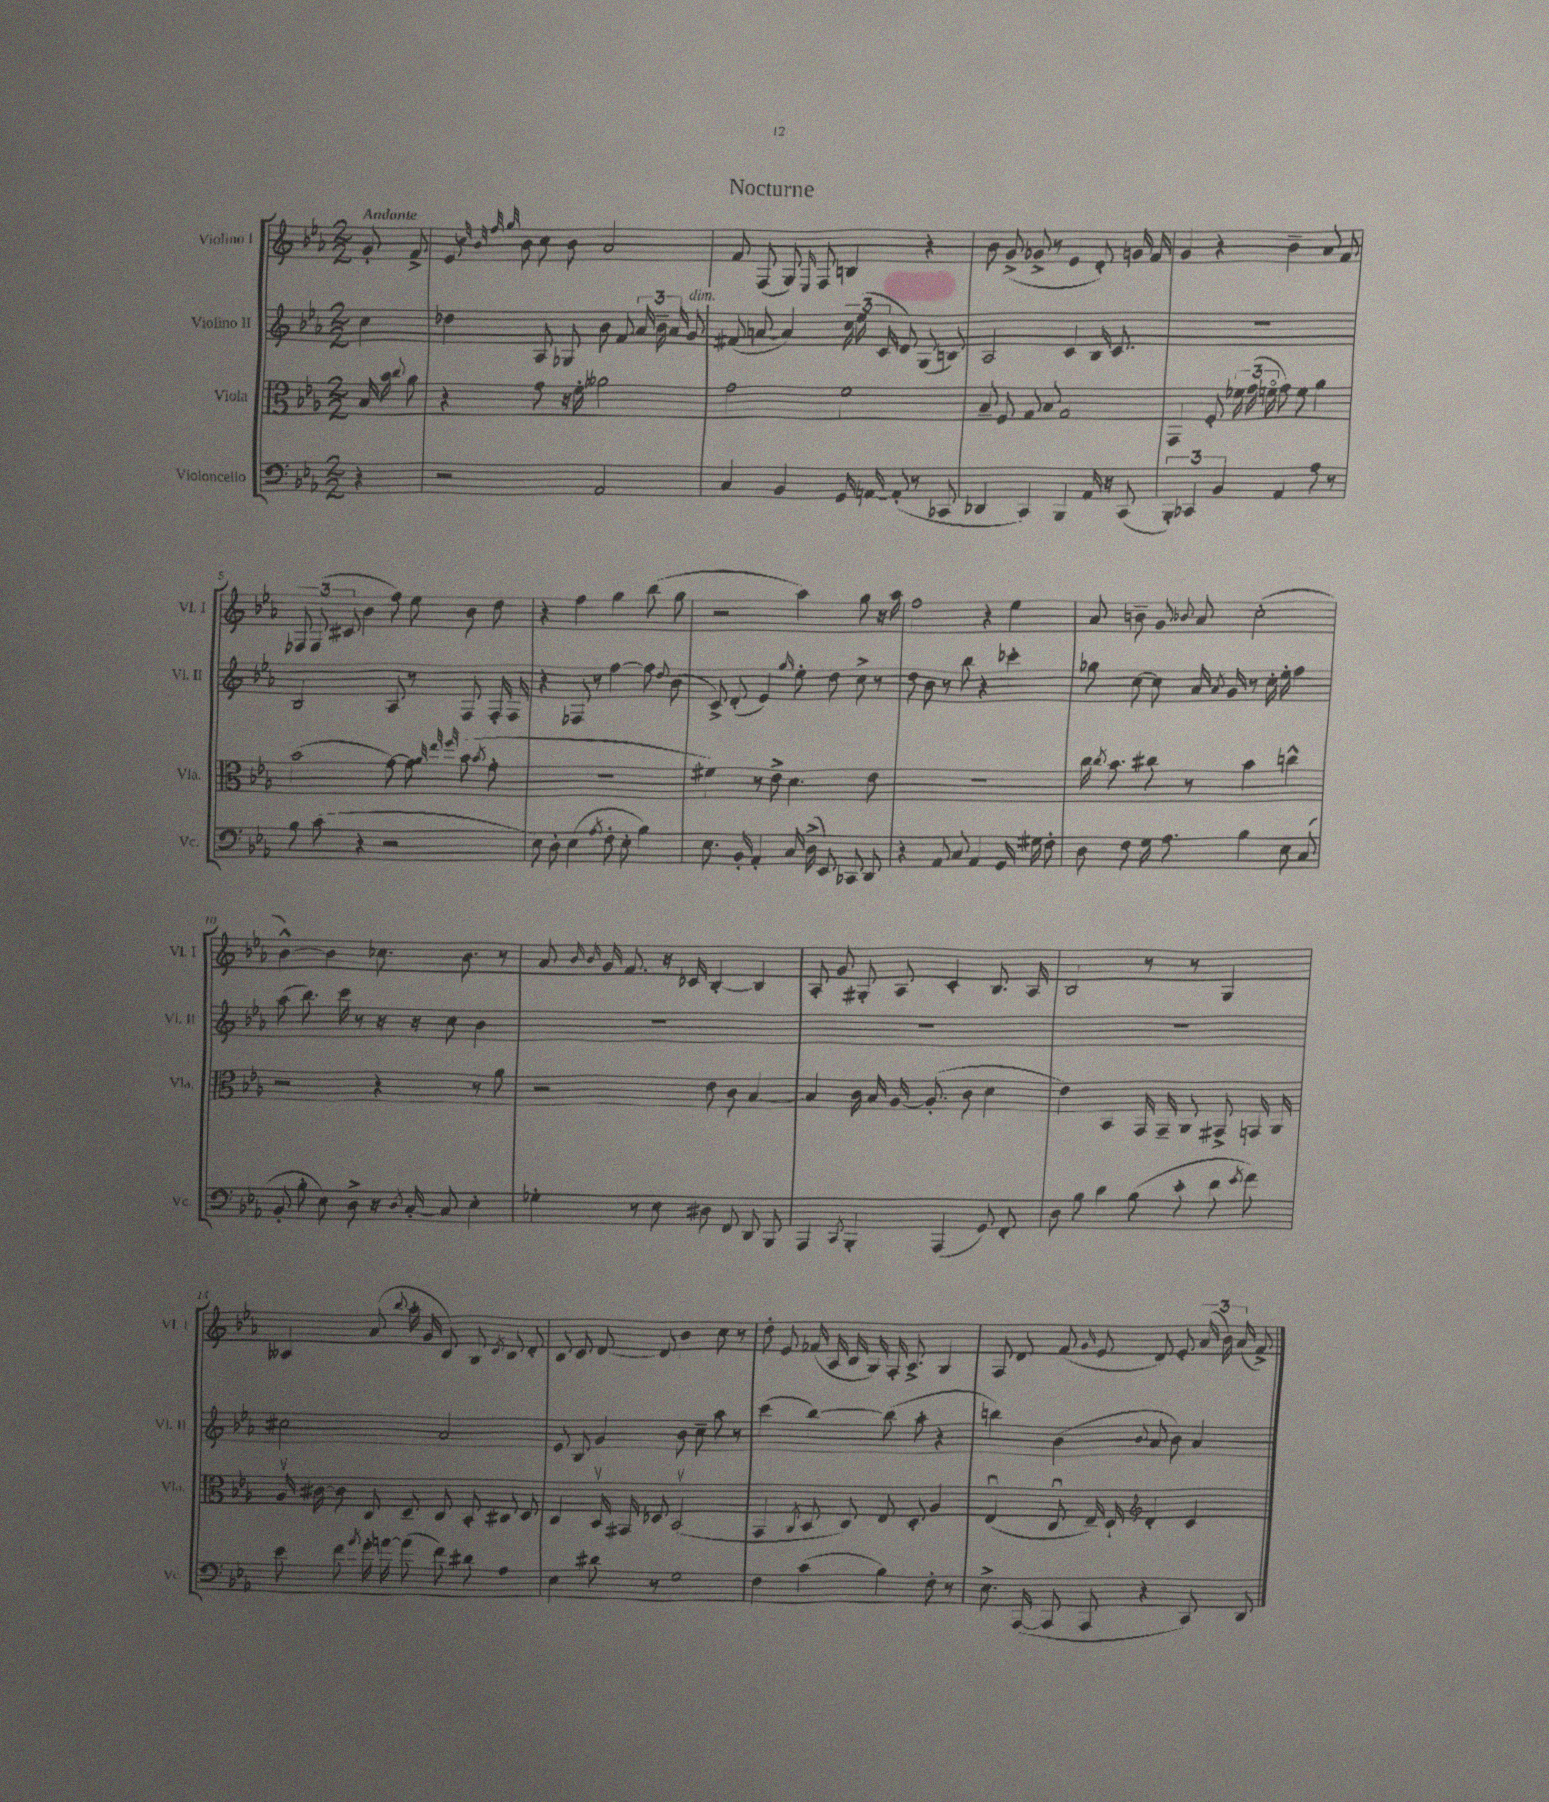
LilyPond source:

\header { title = "Nocturne" }
<<
\new StaffGroup <<
\new Staff = "s0" \with { instrumentName = "Violino I" shortInstrumentName = "Vl. I" } {
    \clef treble \key ees \major \numericTimeSignature \time 2/2 \partial 4 \tempo "Andante"
    \autoBeamOff g'8-. f'8-> |
    ees'8 \grace { c''32 bes'32 f''32 g''32 } bes'8 c''8 bes'8 aes'2 |
    f'8 f8( g8) \grace { ees16 } f8 b4 r4 |
    bes'8 g'8->( ges'8-> r8 ees'4 d'8-.) g'16 f'16 |
    g'4 r4 bes'4-- aes'8 f'8 |
    \tuplet 3/2 { fes8 fes8( cis'8 } bes'4 f''8) ees''8 bes'8 d''8 |
    r4 f''4 g''4 bes''8( g''8 |
    r2 aes''4) g''8 r16 aes''16 |
    f''2 r4 ees''4 |
    aes'8 b'8-- g'8 \appoggiatura { bes'8 } aes'8 c''2-.( |
    bes'4~-^) bes'4 ces''8. bes'8. r8 |
    aes'8 \grace { bes'16 bes'16 } g'16 f'8. r16 ces'16 bes4~-. bes4 |
    aes8-. g'8 gis8-. aes8 c'4-. bes8. aes16 |
    bes2 r8 r8 g4 |
    aeses4 aes'8( \appoggiatura { bes''8 } aes''16-. g'16 bes8) g8 \acciaccatura { c'8 } bes8 d'8-. |
    bes8 c'8 d'8~ d'8 bes'4 c''8 r8 |
    d''8-. ees'8 fes'16( aes16 bes16 g16) f16-. aes8.-> g4 |
    f8 d'8 f'8( \grace { g'16 } ees'8 d'8) ees'8-. \tuplet 3/2 { aes'16( bes'16) aes'16( } f'8->) \bar "|." |
}
\new Staff = "s1" \with { instrumentName = "Violino II" shortInstrumentName = "Vl. II" } {
    \clef treble \key ees \major \numericTimeSignature \time 2/2 \partial 4
    \autoBeamOff c''4 |
    des''4 aes8 ges8 bes'8 f'8 \tuplet 3/2 { aes'16 bes'16-- aes'16 } g'8^\markup { \italic "dim." } |
    fis'8( a'8~ a'4) \tuplet 3/2 { c''16 ees''16( c'16 } d'8) g8( b8) |
    aes2 c'4 bes16 c'8. |
    R1 |
    bes2 aes8 r8 f8 f16-. f16 |
    r4 fes8 r8 f''4~ f''8 \appoggiatura { d''8 } bes'8( |
    c'8->) d'8-.( ees'4) \grace { g''16 } ees''8-. d''8 c''8-> r8 |
    d''8 bes'8 r8 bes''8 r4 ces'''4-. |
    ges''8 c''8~ c''8 aes'16 \acciaccatura { aes'8 } g'16 r8 c''16-. ees''16-. f''4 |
    aes''8( bes''8.) c'''16 r8 r16 r16 c''8 bes'4 |
    R1 |
    R1 |
    R1 |
    cis''2 aes'2 |
    ees'8 bes8 g'4 bes'8 c''8-- aes''8 r8 |
    c'''4( bes''4~) bes''8( aes''8-. r4 |
    b''4) bes'4( \appoggiatura { bes'8 } aes'8 bes'8) aes'4 \bar "|." |
}
\new Staff = "s2" \with { instrumentName = "Viola" shortInstrumentName = "Vla." } {
    \clef alto \key ees \major \numericTimeSignature \time 2/2 \partial 4
    \autoBeamOff bes16 bes'16 \appoggiatura { c''8 } aes'8 |
    r4 g'8 r16 f'16-. aeses'2 |
    g'2 f'2 |
    bes8-- f8 g8 bes8 g2 |
    g,4 f8-. \tuplet 3/2 { fes'16 g'16( f'16\flageolet } g'8) f'8 aes'4 |
    bes'2( g'8~) g'8 \grace { aes'32 ees''32 f''32 } bes'8( \acciaccatura { bes'8 } g'8-. |
    R1 |
    fis'4) r8 ees'8-> d'4. ees'8 |
    R1 |
    c''16 \acciaccatura { c''8 } bes'8. cis''8 r8 bes'4 c''4-^ |
    r2 r4 r8 aes'8 |
    r2 ees'8 c'8 bes4~ |
    bes4 c'16 bes16 aes16~ aes8.-.( c'8 d'4 |
    ees'4) bes,4 g,16 g,16-- aes,8 gis,8-> g,16 aes,16 |
    aes16\upbow cis'16~ cis'8 c8 d8-- c8 bes,8-. cis8 d8 |
    c4 bes,16\upbow gis,16 des8 bes,2\upbow( |
    g,4 \acciaccatura { aes,8 } bes,8 c8) ees8 d8-. aes4 |
    ees4\downbow( c8\downbow ees16--) d16-! \clef treble d'4-. c'4 \bar "|." |
}
\new Staff = "s3" \with { instrumentName = "Violoncello" shortInstrumentName = "Vc." } {
    \clef bass \key ees \major \numericTimeSignature \time 2/2 \partial 4
    \autoBeamOff r4 |
    r2 aes,2 |
    c4 bes,4 g,16 a,16~ a,8-.( r8 ces,8 |
    des,4 c,4) bes,,4 aes,16 r16 c,8( |
    \tuplet 3/2 { bes,,4-.) ces,4 bes,4 } aes,4 aes8 r8 |
    bes8 c'8( r4 r2 |
    ees8) d8-. ees4( \acciaccatura { aes8 } f8-. ees8-. bes4) |
    ees8. bes,16-. aes,4-. c16 d16->( ees,8) ces,8 d,8 |
    r4 aes,8 c8 aes,4 g,16 gis16 f8-. |
    d8 f8 g16 aes8. bes4 ees8 c8( |
    bes,8-. bes8-. ees8) d8-> r16 \acciaccatura { d8 } c16~-. c8 ees4-. |
    ges4-. r8 ees8 dis8 f,8 d,8 bes,,8 |
    aes,,4 \acciaccatura { c,8 } bes,,4-. aes,,4( g,8) f,8-. |
    d8 bes8 d'4 bes8( ees'8-. f'8 \acciaccatura { g'8 } aes'8) |
    ees'8 f'8 \acciaccatura { aes'8 } g'16-. a'16~ a'8( f'8) dis'8 aes4 |
    ees4 dis'8 r8 g2 |
    f4 c'4( bes4) f8-. r8 |
    ees8.-> aes,,16~( aes,,8 aes,,8 r4 c,8) d,8 \bar "|." |
}
>>
>>
